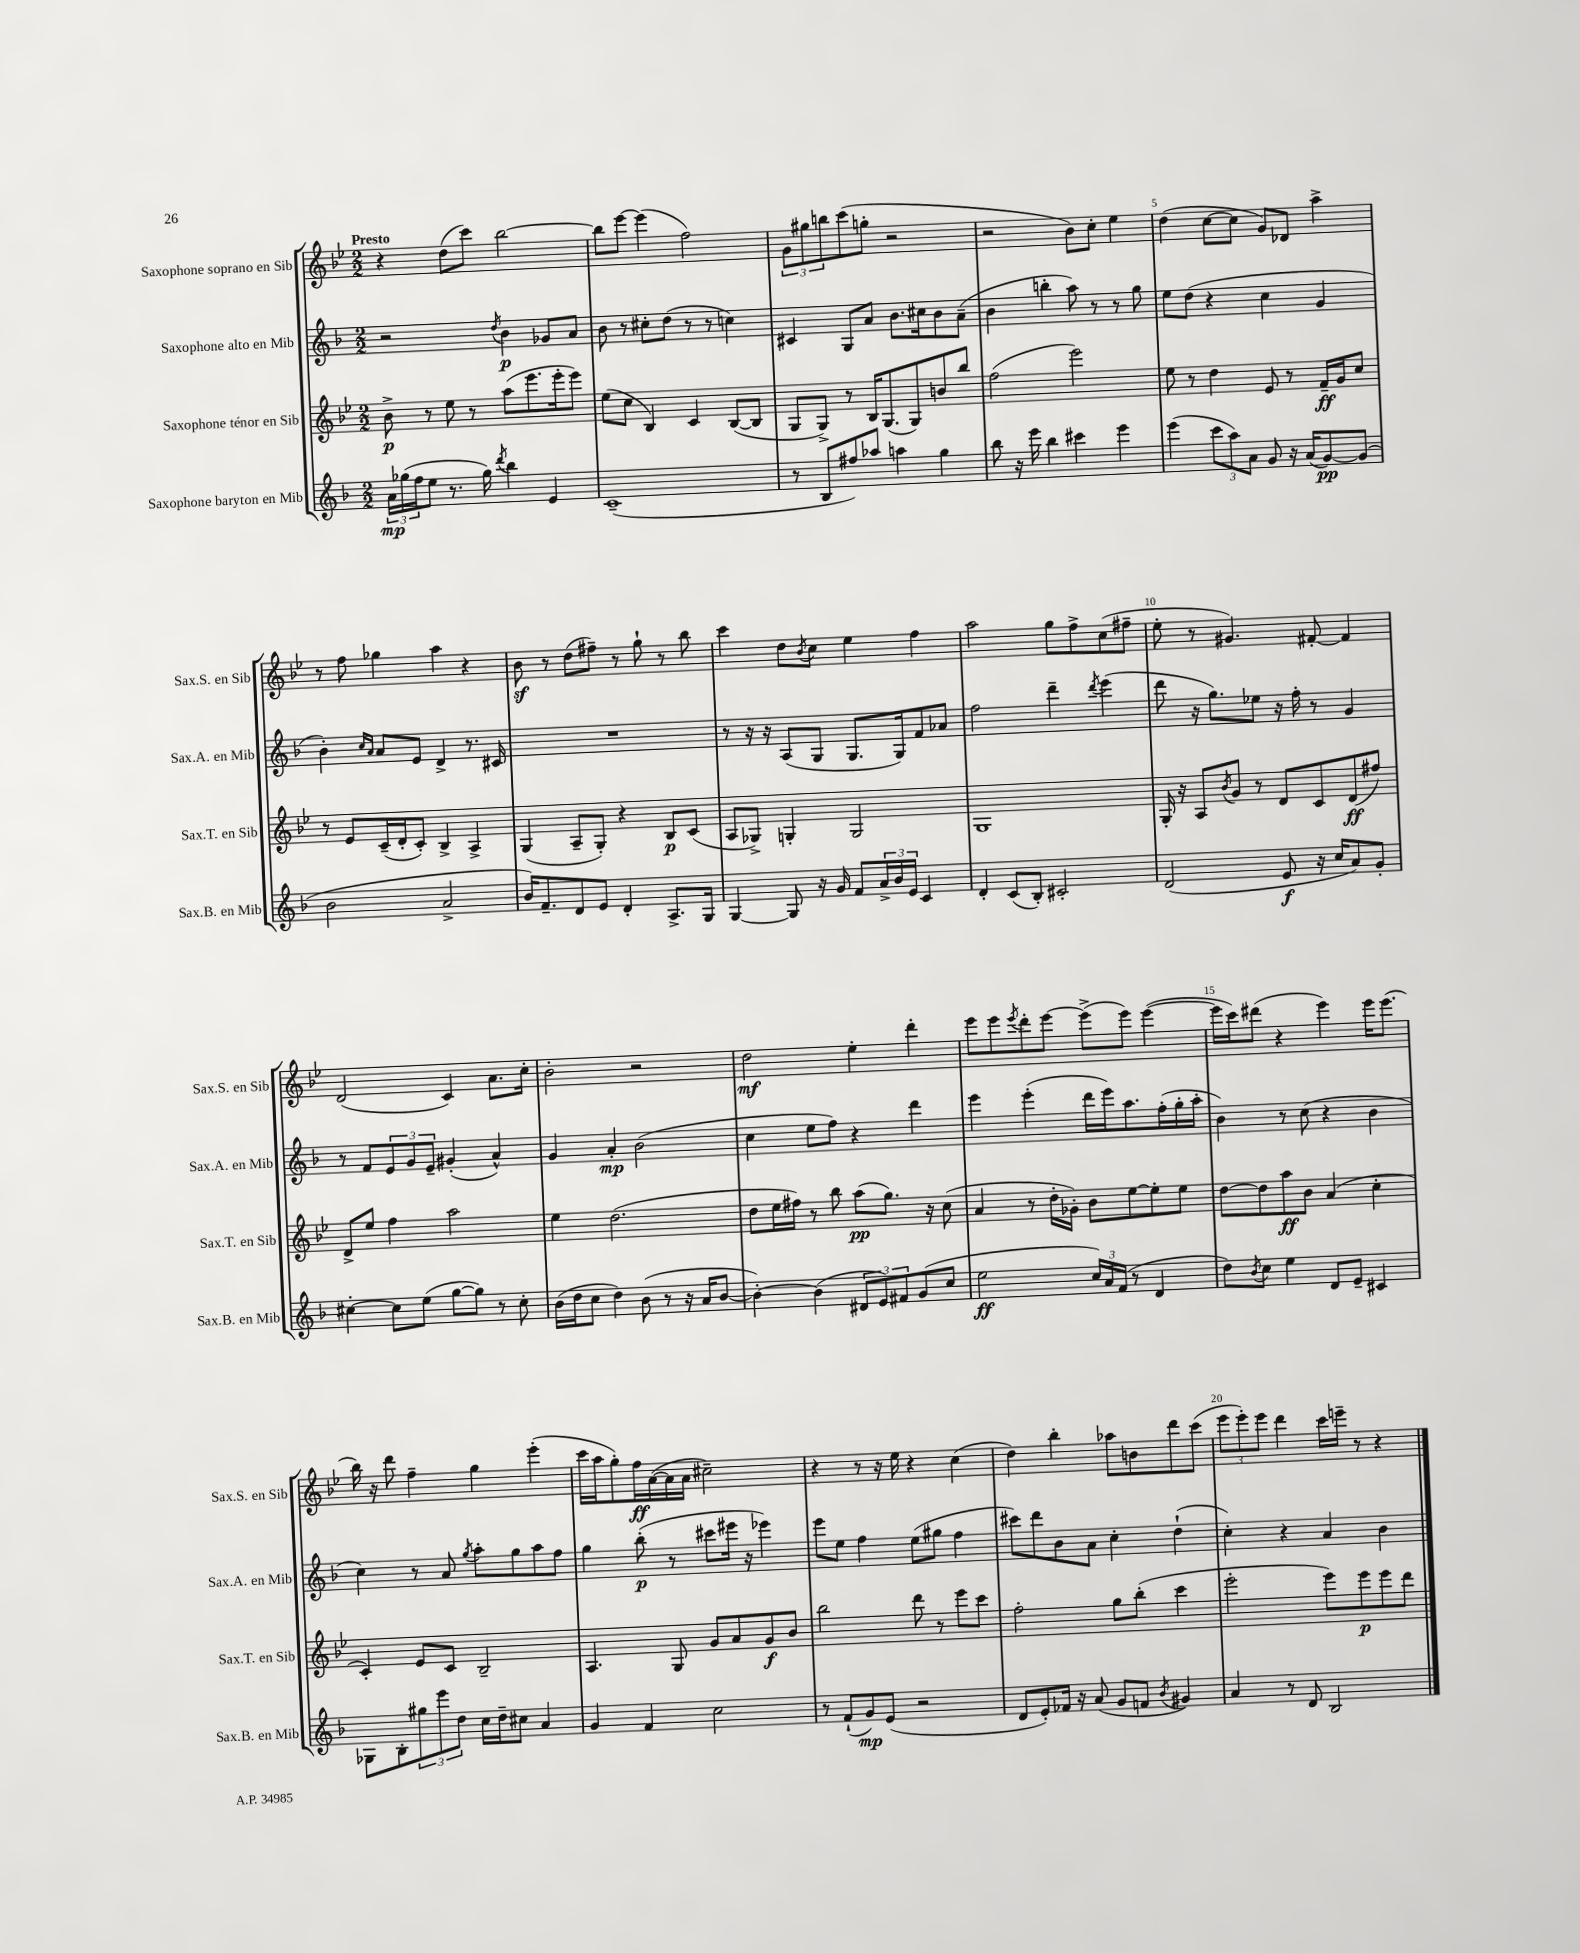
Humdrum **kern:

**kern	**kern	**kern	**kern
*staff4	*staff3	*staff2	*staff1
*clefG2	*clefG2	*clefG2	*clefG2
*k[b-]	*k[b-e-]	*k[b-]	*k[b-e-]
*M2/2	*M2/2	*M2/2	*M2/2
24a	8b-^	2r	4r
(24gg-	.	.	.
24ff	.	.	.
8ee	8r	.	.
8.r	8ee-	.	(8dd
.	8r	.	8ccc)
16gg-)	.	.	.
8qddd	.	8qdd	.
4bb-	(8aa	4b-	[2bb-
.	8.eee-	.	.
4e	.	8g-	.
.	16eee-'	.	.
.	8eee-)	8a	.
=	=	=	=
(1c~	(8ee-	8b-	8bb-]
.	8cc	8r	[8eee-
.	4B-)	8cc#'	(4eee-]
.	.	(8dd	.
.	4c	8r	2ff)
.	.	8r	.
.	([8B-	4cc)	.
.	8B-]	.	.
=	=	=	=
8r	8G	4c#	12g
.	.	.	12gg#
8B-	8G^)	.	.
.	.	.	12bb
8ff#)	8r	8G	(8ccc
8aa-	16B-	8a	8gg'
.	(8.G	.	.
4aa	.	8.b-	2r
.	8G)	.	.
.	.	16cc#	.
4gg	8b	8b-	.
.	8bb-	(8a~	.
=	=	=	=
8bb-	(2ff	4b-	2r
16r	.	.	.
16eee	.	.	.
4bb-	.	4bb'	.
4ccc#	2eee-)	8aa)	8b-)
.	.	8r	8cc'
4eee	.	8r	4ee-
.	.	8gg	.
=	=	=	=
(4eee	8ee-	8ee	(4dd
.	8r	(8dd	.
12ccc	4dd	4r	[8cc
12aa)	.	.	.
.	.	.	8cc]
12a	.	.	.
8g	8e-	4cc	8g)
16r	8r	.	8d-
(16a	.	.	.
[8g)	16f~	4g	4aa^
.	16g	.	.
(8g]	8cc	.	.
=	=	=	=
2b-	8r	4b-')	8r
.	8e-	.	8ff
.	.	16qqcc	.
.	.	16qqa	.
.	(16c~	8a	4gg-
.	16d'	.	.
.	8c')	8e	.
2a^	4B-^	4d^	4aa
.	4A^	8.r	4r
.	.	16c#	.
=	=	=	=
16b-)	(4G	1r	8b-
8.f~	.	.	.
.	.	.	8r
8d	8A~	.	(8dd
8e	8G')	.	8ff#~)
4d'	4r	.	8r
.	.	.	8gg`
8.A^	8B-	.	8r
.	(8c	.	8bb-
16G	.	.	.
=	=	=	=
[4G	8A	8r	4ccc
.	8G-^)	16r	.
.	.	16r	.
8G]	4G'	(8A	8dd
.	.	.	8qb-
16r	.	8G	8cc
16g	.	.	.
8f	2G	8.G	4ee-
24a^	.	.	.
24b-	.	.	.
.	.	16G)	.
24e	.	.	.
4c	.	8f	4ff
.	.	8a-	.
=	=	=	=
4d'	1G	2ff	2aa
(8c	.	.	.
8B-')	.	.	.
2c#'	.	4ddd~	8gg
.	.	.	8ff^
.	.	8qddd	.
.	.	(4eee	(8cc
.	.	.	8ff#~
=	=	=	=
(2d	16G'	8ddd	8ee-'
.	16r	.	.
.	8A	16r	8r
.	.	8.gg)	.
.	8qb-	.	.
.	8g	.	4.g#)
.	8r	8ee-	.
8e	8d	16r	.
.	.	16ff'	.
16r	8c	8r	[8f#'
16cc	.	.	.
8a)	(8d	4g	4f#]
8g'	8ff#)	.	.
=	=	=	=
[4cc#'	8d^	8r	(2d
.	8ee-	8f	.
8cc#]	4ff	12e	.
.	.	12g	.
(8ee	.	.	.
.	.	12e~	.
[8gg	2aa	(4g#'	4c)
8gg])	.	.	.
8r	.	4a^^)	8.a
8cc#'	.	.	.
.	.	.	16cc'
=	=	=	=
(16b-	4ee-	4g	2b-'
16dd	.	.	.
8cc	.	.	.
4dd)	(2.dd	4a'	.
(8b-	.	(2b-	2r
8r	.	.	.
16r	.	.	.
16a	.	.	.
[8b-	.	.	.
=	=	=	=
4b-'_)	8dd	4cc	2dd
.	16ee-	.	.
.	16ff#)	.	.
(4b-]	8r	8ee	.
.	8bb-	8ff)	.
12d#	(8aa	4r	4ee-'
12e)	.	.	.
.	8.gg)	.	.
12f#	.	.	.
(8g	.	4ddd	4ddd'
.	16r	.	.
8cc	(8cc	.	.
=	=	=	=
2ee	4a	4eee	8eee-
.	.	.	8eee-
.	.	.	8qeee-
.	8r	(4eee'	8ddd'
.	16dd'	.	[8eee-
.	16g-')	.	.
24cc)	8b-	16ddd	(8eee-^]
24a	.	.	.
.	.	16eee)	.
(24f	.	.	.
8r	[8ee-	8.aa	8eee-)
4d	8ee-']	.	([4eee-
.	.	(16ff'	.
.	8ee-	16gg'	.
.	.	16aa'	.
=	=	=	=
8dd)	[8dd	4b-)	16eee-]
.	.	.	16ccc)
8qb-	.	.	.
8cc	8dd]	.	(8ddd#
4ee	8aa	8r	4r
.	8b-	(8cc	.
8d	(4a	4r	4eee-)
8e~	.	.	.
4c#	4cc'	4b-	16eee-
.	.	.	(8.eee-
=	=	=	=
8G-	4c')	4cc)	16bb-)
.	.	.	16r
8B-'	.	.	8ddd
12gg#	8e-	8r	4ff~
12eee	.	.	.
.	8c	8a	.
12dd	.	.	.
.	.	8qgg	.
16cc	2B-~	8aa'	4gg
16dd~	.	.	.
8cc#	.	8gg	.
4a	.	8aa	(4eee-'
.	.	8ff	.
=	=	=	=
4g	4.A	4gg	16ccc
.	.	.	16aa
.	.	.	8gg')
4f	.	(8bb-'	16ff
.	.	.	([16a
.	8G	8r	16a]
.	.	.	16a
2cc	8g	8ccc#	2cc#~)
.	8a	16eee#	.
.	.	16r	.
.	8g	4eee-)	.
.	8b-	.	.
=	=	=	=
8r	2bb-	8eee	4r
(8f`	.	8ee	.
8g)	.	4ff	8r
(8e	.	.	16r
.	.	.	16ee-
2r	8ddd	(8ee	4r
.	8r	8gg#	.
.	8eee-	4ff	(4cc
.	8ccc	.	.
=	=	=	=
8d	2ff'	8ccc#)	4dd)
8e')	.	8ddd	.
16f-	.	8b-	4bb-'
16r	.	.	.
(8a	.	8a	.
8g	8gg	4cc'	8aa-
8f	(8bb-'	.	8b
8qb-	.	.	.
4g#)	4ccc	(4dd`	8ddd
.	.	.	(8ccc
=	=	=	=
4a	2eee-'	4cc')	12eee-
.	.	.	12eee-')
.	.	.	12eee-
8r	.	4r	4ddd
8d	.	.	.
2B-	8eee-)	4a	16ccc
.	.	.	16eee~
.	8eee-	.	8r
.	8eee-	4b-	4r
.	8ddd	.	.
==	==	==	==
*-	*-	*-	*-
